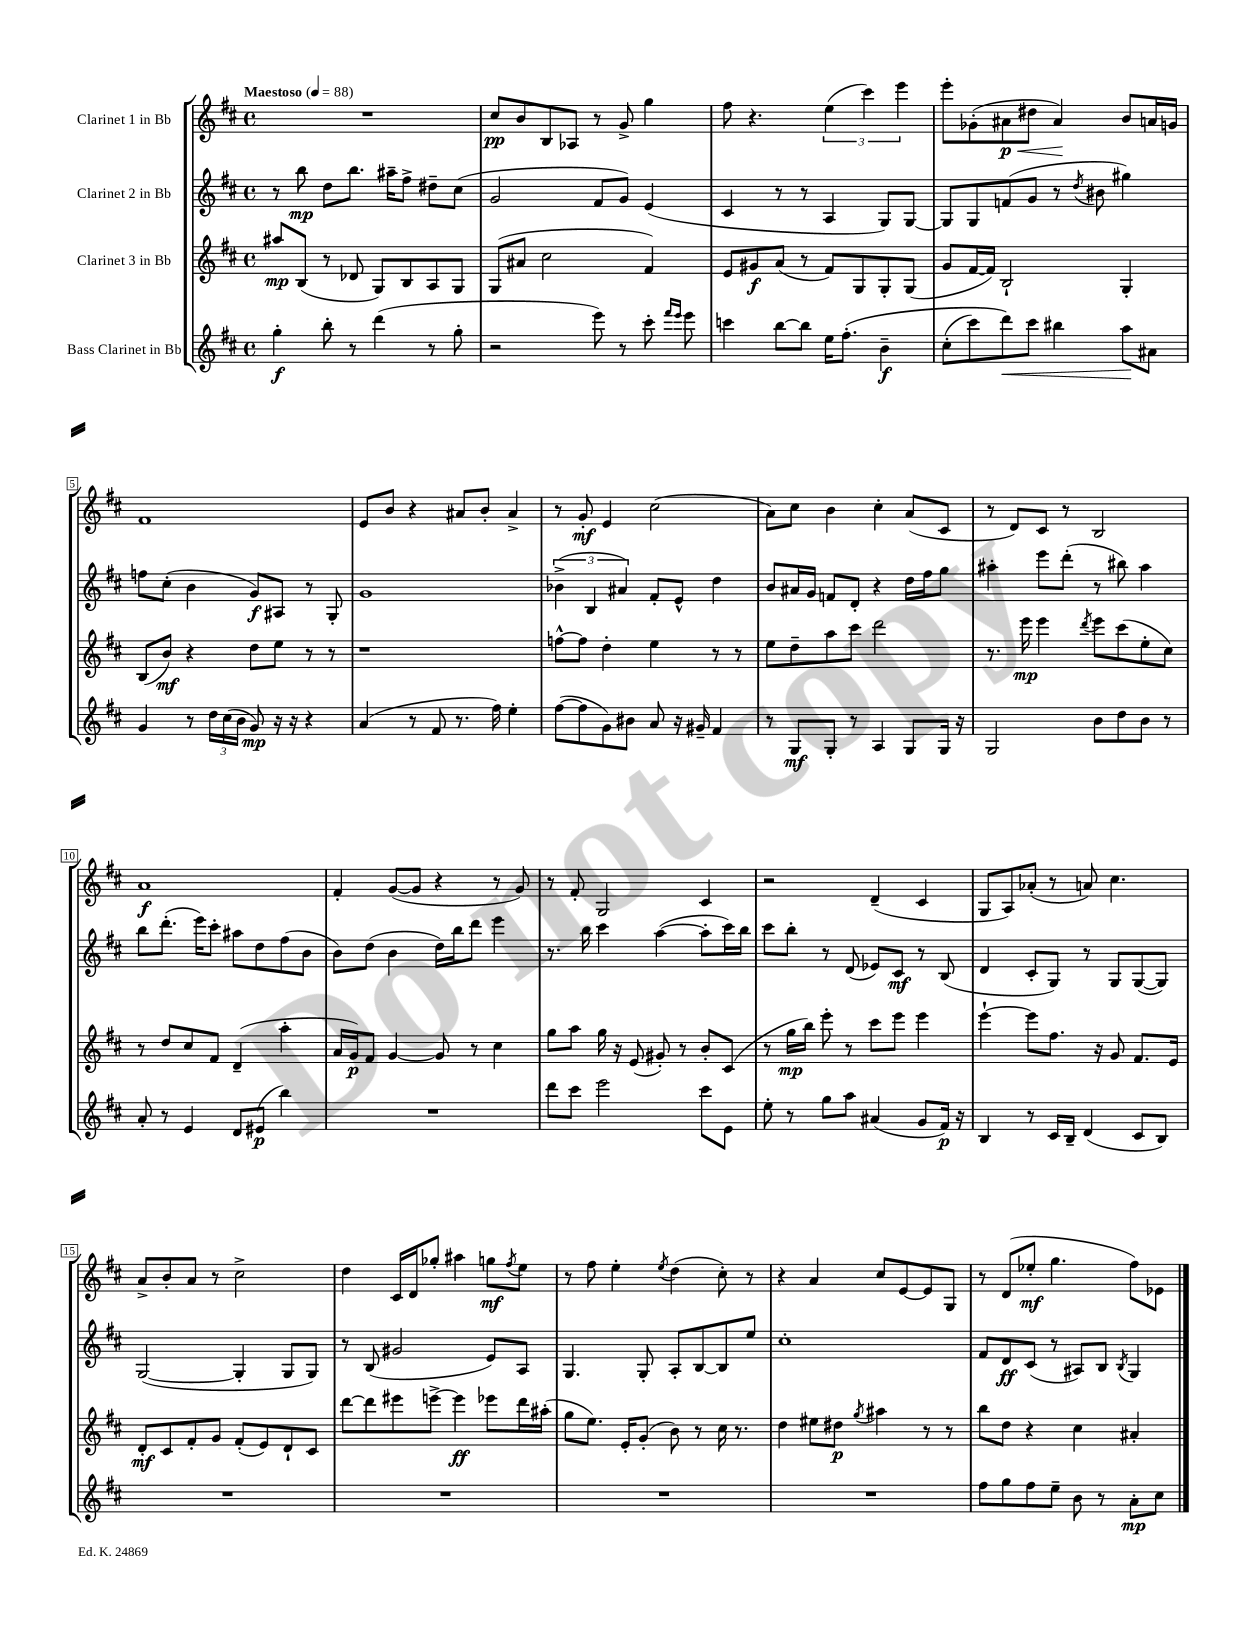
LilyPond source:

<<
\new StaffGroup <<
\new Staff = "s0" \with { instrumentName = "Clarinet 1 in Bb" } {
    \clef treble \key d \major \defaultTimeSignature \time 4/4 \tempo "Maestoso" 4 = 88
    R1 |
    cis''8\pp b'8 b8 aes8 r8 g'8-> g''4 |
    fis''8 r4. \tuplet 3/2 { e''4( cis'''4) e'''4 } |
    e'''8-. ges'8-.( ais'8\p\< dis''8 ais'4\!) b'8 a'16 g'16 |
    fis'1 |
    e'8 b'8 r4 ais'8 b'8-. ais'4-> |
    r8 g'8-.\mf e'4 cis''2( |
    a'8) cis''8 b'4 cis''4-. a'8( cis'8 |
    r8 d'8) cis'8 r8 b2 |
    a'1\f |
    fis'4-. g'8~( g'8 r4 r8 g'8) |
    r8 fis'8-. g2 cis'4 |
    r2 d'4--( cis'4 |
    g8 a8) aes'8-.( r8 a'8) cis''4. |
    a'8-> b'8-. a'8 r8 cis''2-> |
    d''4 cis'16 d'16 ges''8-. ais''4 g''8\mf \acciaccatura { fis''8 } e''8 |
    r8 fis''8 e''4-. \acciaccatura { e''8 } d''4( cis''8-.) r8 |
    r4 a'4 cis''8 e'8~ e'8 g8 |
    r8 d'8( ees''8-.\mf g''4. fis''8) ees'8 \bar "|." |
}
\new Staff = "s1" \with { instrumentName = "Clarinet 2 in Bb" } {
    \clef treble \key d \major \defaultTimeSignature \time 4/4
    r8 b''8\mp d''8 b''8. ais''16-- fis''8-> dis''8-- cis''8( |
    g'2 fis'8 g'8) e'4( |
    cis'4 r8 r8 a4 g8) g8~ |
    g8 g8 f'8( g'8 r8 \acciaccatura { d''8 } bis'8 gis''4) |
    f''8 cis''8-.( b'4 g'8\f) ais8 r8 g8-. |
    g'1 |
    \tuplet 3/2 { bes'4->( b4 ais'4) } fis'8-. e'8-^ d''4 |
    b'8 ais'16 g'16 f'8 d'8-. r4 d''16 fis''16 g''8 |
    ais''4-. e'''8 d'''8-.( r8 bis''8) ais''4 |
    b''8 d'''8.-.( e'''16) cis'''8-. ais''8 d''8 fis''8( b'8 |
    b'8) d''8( b'4 d''16) b''16 d'''8 e'''4 |
    r8. b''16 cis'''4 a''4~( a''8-. cis'''16) b''16 |
    cis'''8 b''8-. r8 d'8( ees'8) cis'8\mf r8 b8( |
    d'4 cis'8-. g8) r8 g8 g8~( g8) |
    g2~( g4-. g8 g8) |
    r8 b8( gis'2 e'8) a8 |
    g4. g8-. a8-. b8~ b8 e''8 |
    cis''1-. |
    fis'8 d'8\ff cis'8( r8 ais8) b8 \acciaccatura { b8 } g4 \bar "|." |
}
\new Staff = "s2" \with { instrumentName = "Clarinet 3 in Bb" } {
    \clef treble \key d \major \defaultTimeSignature \time 4/4
    ais''8\mp b8( r8 des'8 g8) b8 a8 g8 |
    g8( ais'8 cis''2 fis'4) |
    e'8 gis'8\f a'8( r8 fis'8) g8 g8-. g8( |
    g'8 fis'16~ fis'16) b2-! g4-. |
    b8( b'8\mf) r4 d''8 e''8 r8 r8 |
    r1 |
    f''8~-^ f''8 d''4-. e''4 r8 r8 |
    e''8 d''8-- a''8 cis'''8 d'''2 |
    r8. e'''16\mp e'''4 \acciaccatura { d'''8 } e'''8 cis'''8( e''8-. cis''8) |
    r8 d''8 cis''8 fis'8 d'4--( a''4-. |
    a'16 g'16\p) fis'8 g'4~ g'8 r8 cis''4 |
    g''8 a''8 g''16 r16 e'8( gis'8-.) r8 b'8-. cis'8( |
    r8 g''16\mp b''16) e'''8-. r8 cis'''8 e'''8 e'''4 |
    e'''4~-! e'''8 fis''8. r16 g'8 fis'8. e'16 |
    d'8-.\mf cis'8 fis'8-. g'8 fis'8-.( e'8) d'8-! cis'8 |
    d'''8~ d'''8 eis'''8 e'''8~-> e'''4\ff ees'''8 d'''16 ais''16-.( |
    g''8 e''8.) e'16-. g'8-.( b'8) r8 cis''16 r8. |
    d''4 eis''8 dis''8\p \acciaccatura { g''8 } ais''4 r8 r8 |
    b''8 d''8 r4 cis''4 ais'4-. \bar "|." |
}
\new Staff = "s3" \with { instrumentName = "Bass Clarinet in Bb" } {
    \clef treble \key d \major \defaultTimeSignature \time 4/4
    g''4-.\f b''8-. r8 d'''4( r8 g''8-. |
    r2 e'''8) r8 cis'''8-. \grace { fis'''16 e'''16 } e'''8 |
    c'''4 b''8~ b''8 e''16 fis''8.-.\( b'4--\f |
    cis''8-.( cis'''8) d'''8\<\) cis'''8 bis''4 a''8\! ais'8 |
    g'4 r8 \tuplet 3/2 { d''16 cis''16( b'16 } g'8\mp) r16 r16 r4 |
    a'4( r8 fis'8 r8. fis''16) e''4-. |
    fis''8~( fis''8 g'8) bis'8 a'8 r16 gis'16-- fis'4 |
    r8 g8\mf g8-. r8 a4 g8 g16 r16 |
    g2 b'8 d''8 b'8 r8 |
    a'8-. r8 e'4 d'8 eis'8\p( b''4) |
    R1 |
    d'''8 cis'''8 e'''2 cis'''8 e'8 |
    e''8-. r8 g''8 a''8 ais'4( g'8 fis'16\p) r16 |
    b4 r8 cis'16 b16-- d'4( cis'8 b8) |
    R1 |
    R1 |
    R1 |
    R1 |
    fis''8 g''8 fis''8 e''8-- b'8 r8 a'8-.\mp cis''8 \bar "|." |
}
>>
>>
\layout { \context { \Score \override BarNumber.stencil = #(make-stencil-boxer 0.1 0.3 ly:text-interface::print) } }
